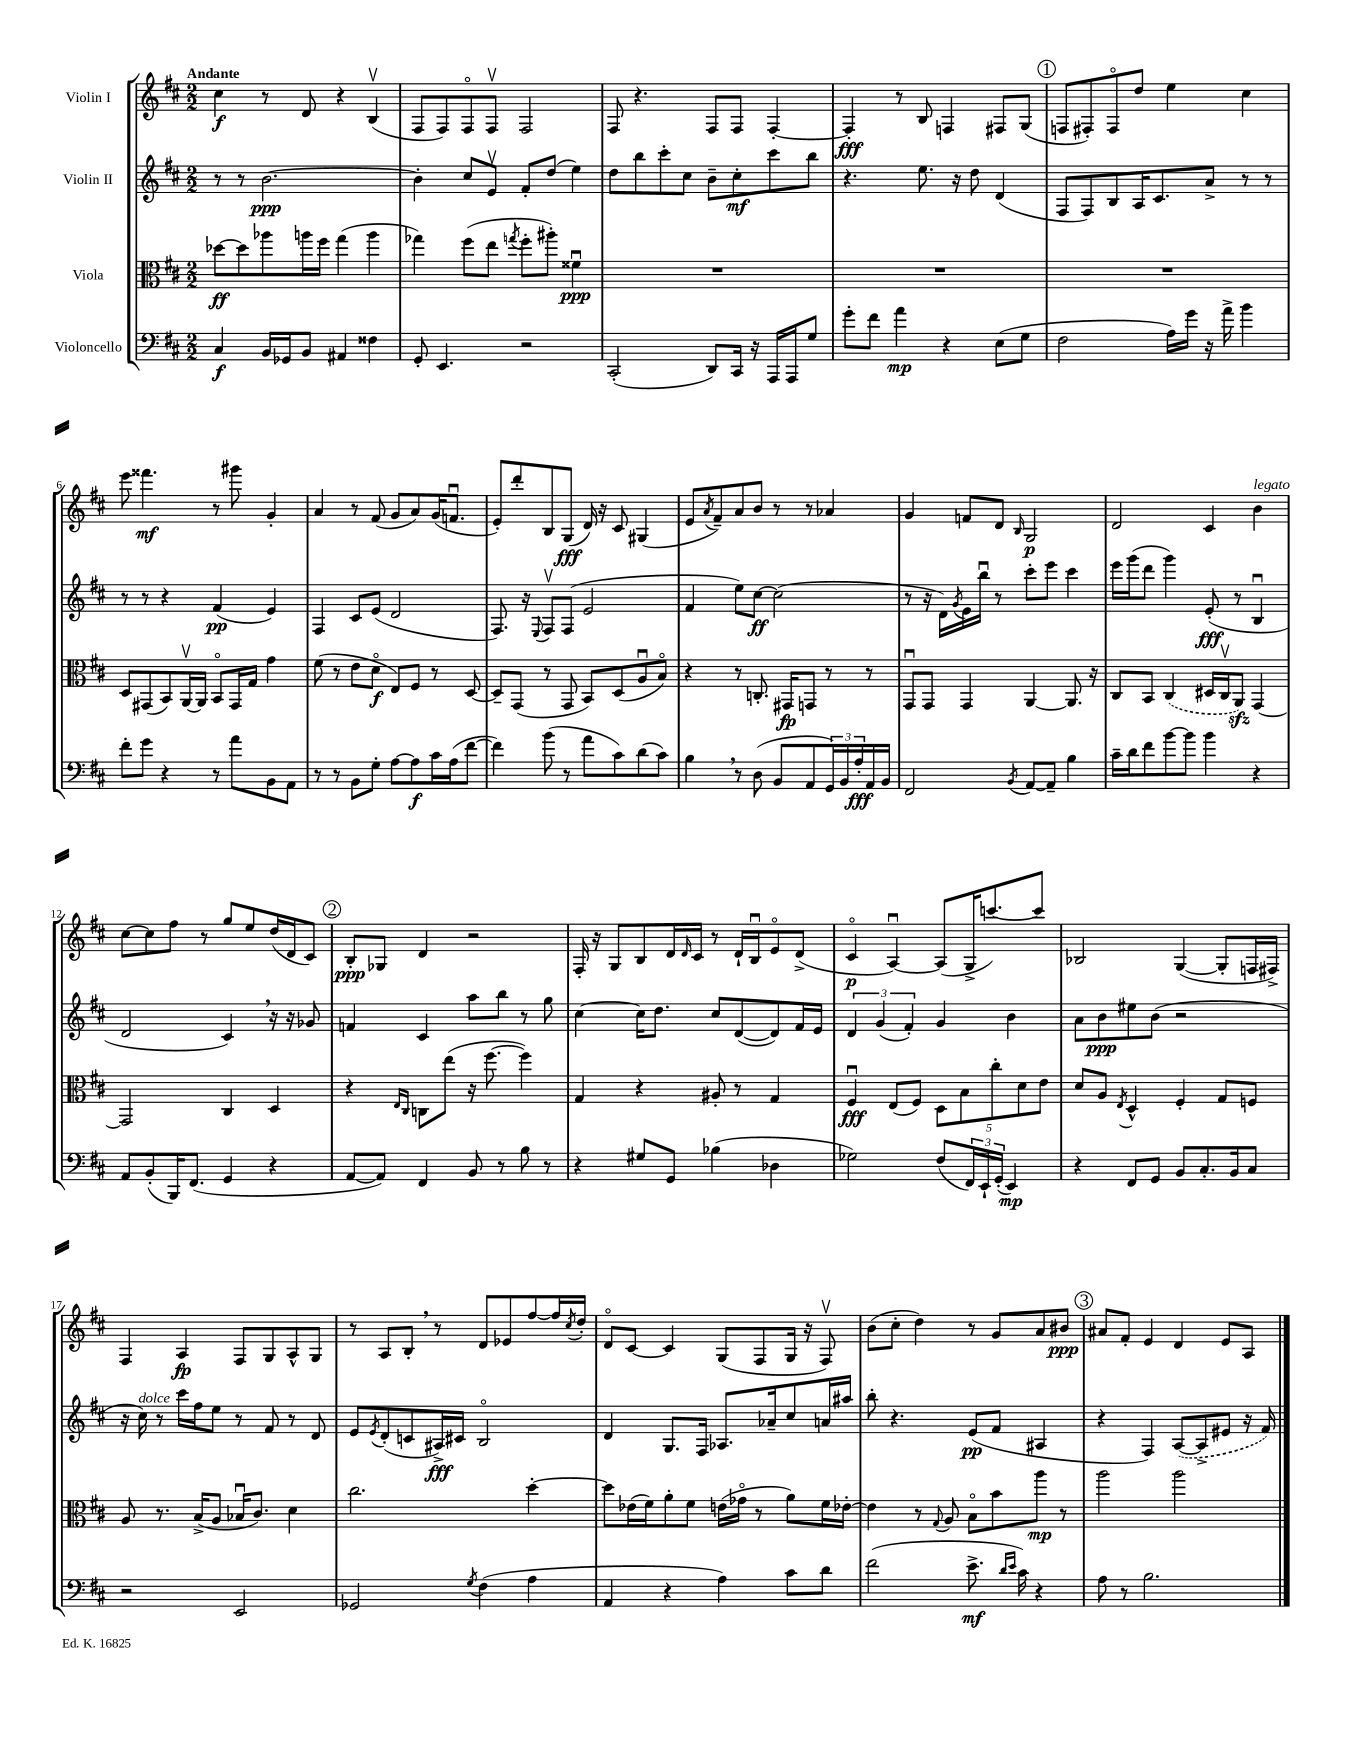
<<
\new StaffGroup <<
\new Staff = "s0" \with { instrumentName = "Violin I" } {
    \clef treble \key d \major \numericTimeSignature \time 2/2 \tempo "Andante"
    cis''4\f r8 d'8 r4 b4\upbow( |
    fis8 fis8) fis8\flageolet fis8\upbow fis2 |
    fis8 r4. fis8 fis8 fis4~-. |
    fis4-.\fff r8 b8 f4 fis8 g8( |
    \mark \markup { \circle "1" } f8 fis8-.) fis8\flageolet d''8 e''4 cis''4 |
    e'''8 fisis'''4.\mf r8 gis'''8 g'4-. |
    a'4 r8 fis'8( g'8 a'8) g'16( f'8.\downbow |
    e'8-.) d'''8-. b8 g8\fff( d'16) r16 cis'8 gis4( |
    e'8 \acciaccatura { a'8 } fis'8--) a'8 b'8 r8 r8 aes'4 |
    g'4 f'8 d'8 \grace { b16 } g2\p |
    d'2 cis'4 b'4^\markup { \italic "legato" } |
    cis''8~ cis''8 fis''8 r8 g''8 e''8 d''16( d'16 cis'8) |
    \mark \markup { \circle "2" } b8-.\ppp ges8 d'4 r2 |
    fis16-. r16 g8 b8 d'16 \grace { d'16 } cis'16 r8 d'16-! b16\downbow e'8\flageolet d'8->( |
    cis'4\flageolet\p a4~\downbow) a8( g16-> c'''8.~) c'''8 |
    bes2 g4~( g8-. f16 fis16->) |
    fis4 a4\fp fis8 g8 a8-^ g8 |
    r8 a8 b8-. \breathe r8 d'8 ees'8 fis''8~ fis''16 \acciaccatura { cis''8 } d''16-. |
    d'8\flageolet cis'8~ cis'4 g8( fis8 g16 r16 fis8\upbow) |
    b'8( cis''8-. d''4) r8 g'8 a'8 bis'8\ppp |
    \mark \markup { \circle "3" } ais'8 fis'8-. e'4 d'4 e'8 a8 \bar "|." |
}
\new Staff = "s1" \with { instrumentName = "Violin II" } {
    \clef treble \key d \major \numericTimeSignature \time 2/2
    r8 r8 b'2.~\ppp |
    b'4-. cis''8 e'8\upbow fis'8-. d''8( e''4) |
    d''8 b''8 cis'''8-. cis''8 b'8-- cis''8-.\mf cis'''8 b''8 |
    r4. e''8. r16 d''8 d'4( |
    \mark \markup { \circle "1" } fis8 fis8) b8 a16 cis'8. a'8-> r8 r8 |
    r8 r8 r4 fis'4\pp( e'4) |
    fis4 cis'8 e'8( d'2 |
    fis8.) r16 \appoggiatura { e8 } fis8\upbow fis8( e'2 |
    fis'4 e''8) cis''8~\ff cis''2( |
    r8 r16 d'16) \acciaccatura { g'8 } e'16 b''16\downbow r8 cis'''8-. e'''8 cis'''4 |
    e'''16 g'''16( d'''8 g'''4) e'8-.\fff( r8 b4\downbow |
    d'2 cis'4) \breathe r16 r16 ges'8 |
    \mark \markup { \circle "2" } f'4 cis'4 a''8 b''8 r8 g''8 |
    cis''4~ cis''16 d''8. cis''8 d'8~( d'8) fis'16 e'16 |
    \tuplet 3/2 { d'4 g'4( fis'4-.) } g'4 b'4 |
    a'8 b'8\ppp eis''8 b'8( r2 |
    r16 cis''16^\markup { \italic "dolce" }) r8 cis'''16 fis''16 e''8 r8 fis'8 r8 d'8 |
    e'8 \acciaccatura { e'8 } d'8-.( c'8 ais16->\fff) cis'16 b2\flageolet |
    d'4 g8. fis16 aes8. aes'16-- cis''8 a'16 ais''16 |
    b''8-. r4. e'8\pp( fis'8 ais4 |
    \mark \markup { \circle "3" } r4 fis4) \once \slurDashed a8~( a8-> eis'8 r16 fis'16) \bar "|." |
}
\new Staff = "s2" \with { instrumentName = "Viola" } {
    \clef alto \key d \major \numericTimeSignature \time 2/2
    des''8~\ff des''8 aes''8 a''16 fis''16 g''4( a''4 |
    ges''4) fis''8( e''8 \acciaccatura { g''8 } fis''8-. ais''8-.) fisis'4\downbow\ppp |
    R1 |
    R1 |
    \mark \markup { \circle "1" } R1 |
    d8 gis,8( b,8) a,16~\upbow a,16 b,8\flageolet gis,16 g16 g'4 |
    fis'8( r8 e'8 d'8\flageolet\f e8) fis8 r8 d8~ |
    d8-- g,8( r8 g,8 b,8) d8( a8\downbow b8\flageolet) |
    r4 r8 c8.-. gis,16\fp g,8 r8 r8 |
    g,8\downbow g,8 g,4 a,4~ a,8. r16 |
    cis8 b,8 \once \slurDashed cis4( dis16 cis16\upbow a,8\sfz) g,4~ |
    g,2 cis4 d4 |
    \mark \markup { \circle "2" } r4 \grace { e16 cis16 } c8 e''8( r16 fis''8.~ fis''4) |
    g4 r4 ais8-. r8 g4 |
    fis4\downbow\fff e8( fis8) \tuplet 5/4 { d8 b8 cis''8-. d'8 e'8 } |
    d'8 a8 \acciaccatura { e8 } d4-^ fis4-. g8 f8 |
    a8 r8. b16->( a8 bes16\downbow cis'8.) d'4 |
    cis''2. d''4~-. |
    d''8 ees'16( fis'16) a'8-. fis'8 e'16( ges'16\flageolet r8 a'8) fis'16 ees'16~-. |
    ees'4 r8 \appoggiatura { g8 } a8 b8\flageolet b'8 a''8\mp r8 |
    \mark \markup { \circle "3" } a''2 a''2 \bar "|." |
}
\new Staff = "s3" \with { instrumentName = "Violoncello" } {
    \clef bass \key d \major \numericTimeSignature \time 2/2
    cis4\f b,16 ges,16 b,8 ais,4 fisis4 |
    g,8-. e,4. r2 |
    cis,2-.( d,8) cis,16 r16 a,,16 a,,16 g8 |
    g'8-. fis'8 a'4\mp r4 e8( g8 |
    \mark \markup { \circle "1" } fis2 a16) g'16 r16 a'16-> b'4 |
    fis'8-. g'8 r4 r8 a'8 b,8 a,8 |
    r8 r8 b,8 g8-. a8~ a8\f cis'16 a16( fis'8~ |
    fis'4) b'8( r8 a'8 cis'8) d'8( cis'8) |
    b4 \breathe r8 d8( b,8 a,8 \tuplet 3/2 { g,16) b,16 a16-.\fff } a,16 b,16 |
    fis,2 \acciaccatura { b,8 } a,8~ a,8-- b4 |
    cis'16-- d'16 fis'8 b'8~ b'8 b'4 r4 |
    a,8 b,8-.( b,,16) fis,8.( g,4 r4 |
    \mark \markup { \circle "2" } a,8~ a,8) fis,4 b,8 r8 b8 r8 |
    r4 gis8 g,8 bes4( des4 |
    ges2) fis8( \tuplet 3/2 { fis,16) e,16-! g,16-.( } e,4\mp) |
    r4 fis,8 g,8 b,8 cis8.-. b,16 cis8 |
    r2 e,2 |
    ges,2 \acciaccatura { g8 } fis4( a4 |
    a,4 r4 a4) cis'8 d'8 |
    fis'2( e'8.->\mf \grace { d'16 e'16 } cis'16) r4 |
    \mark \markup { \circle "3" } a8 r8 b2. \bar "|." |
}
>>
>>
